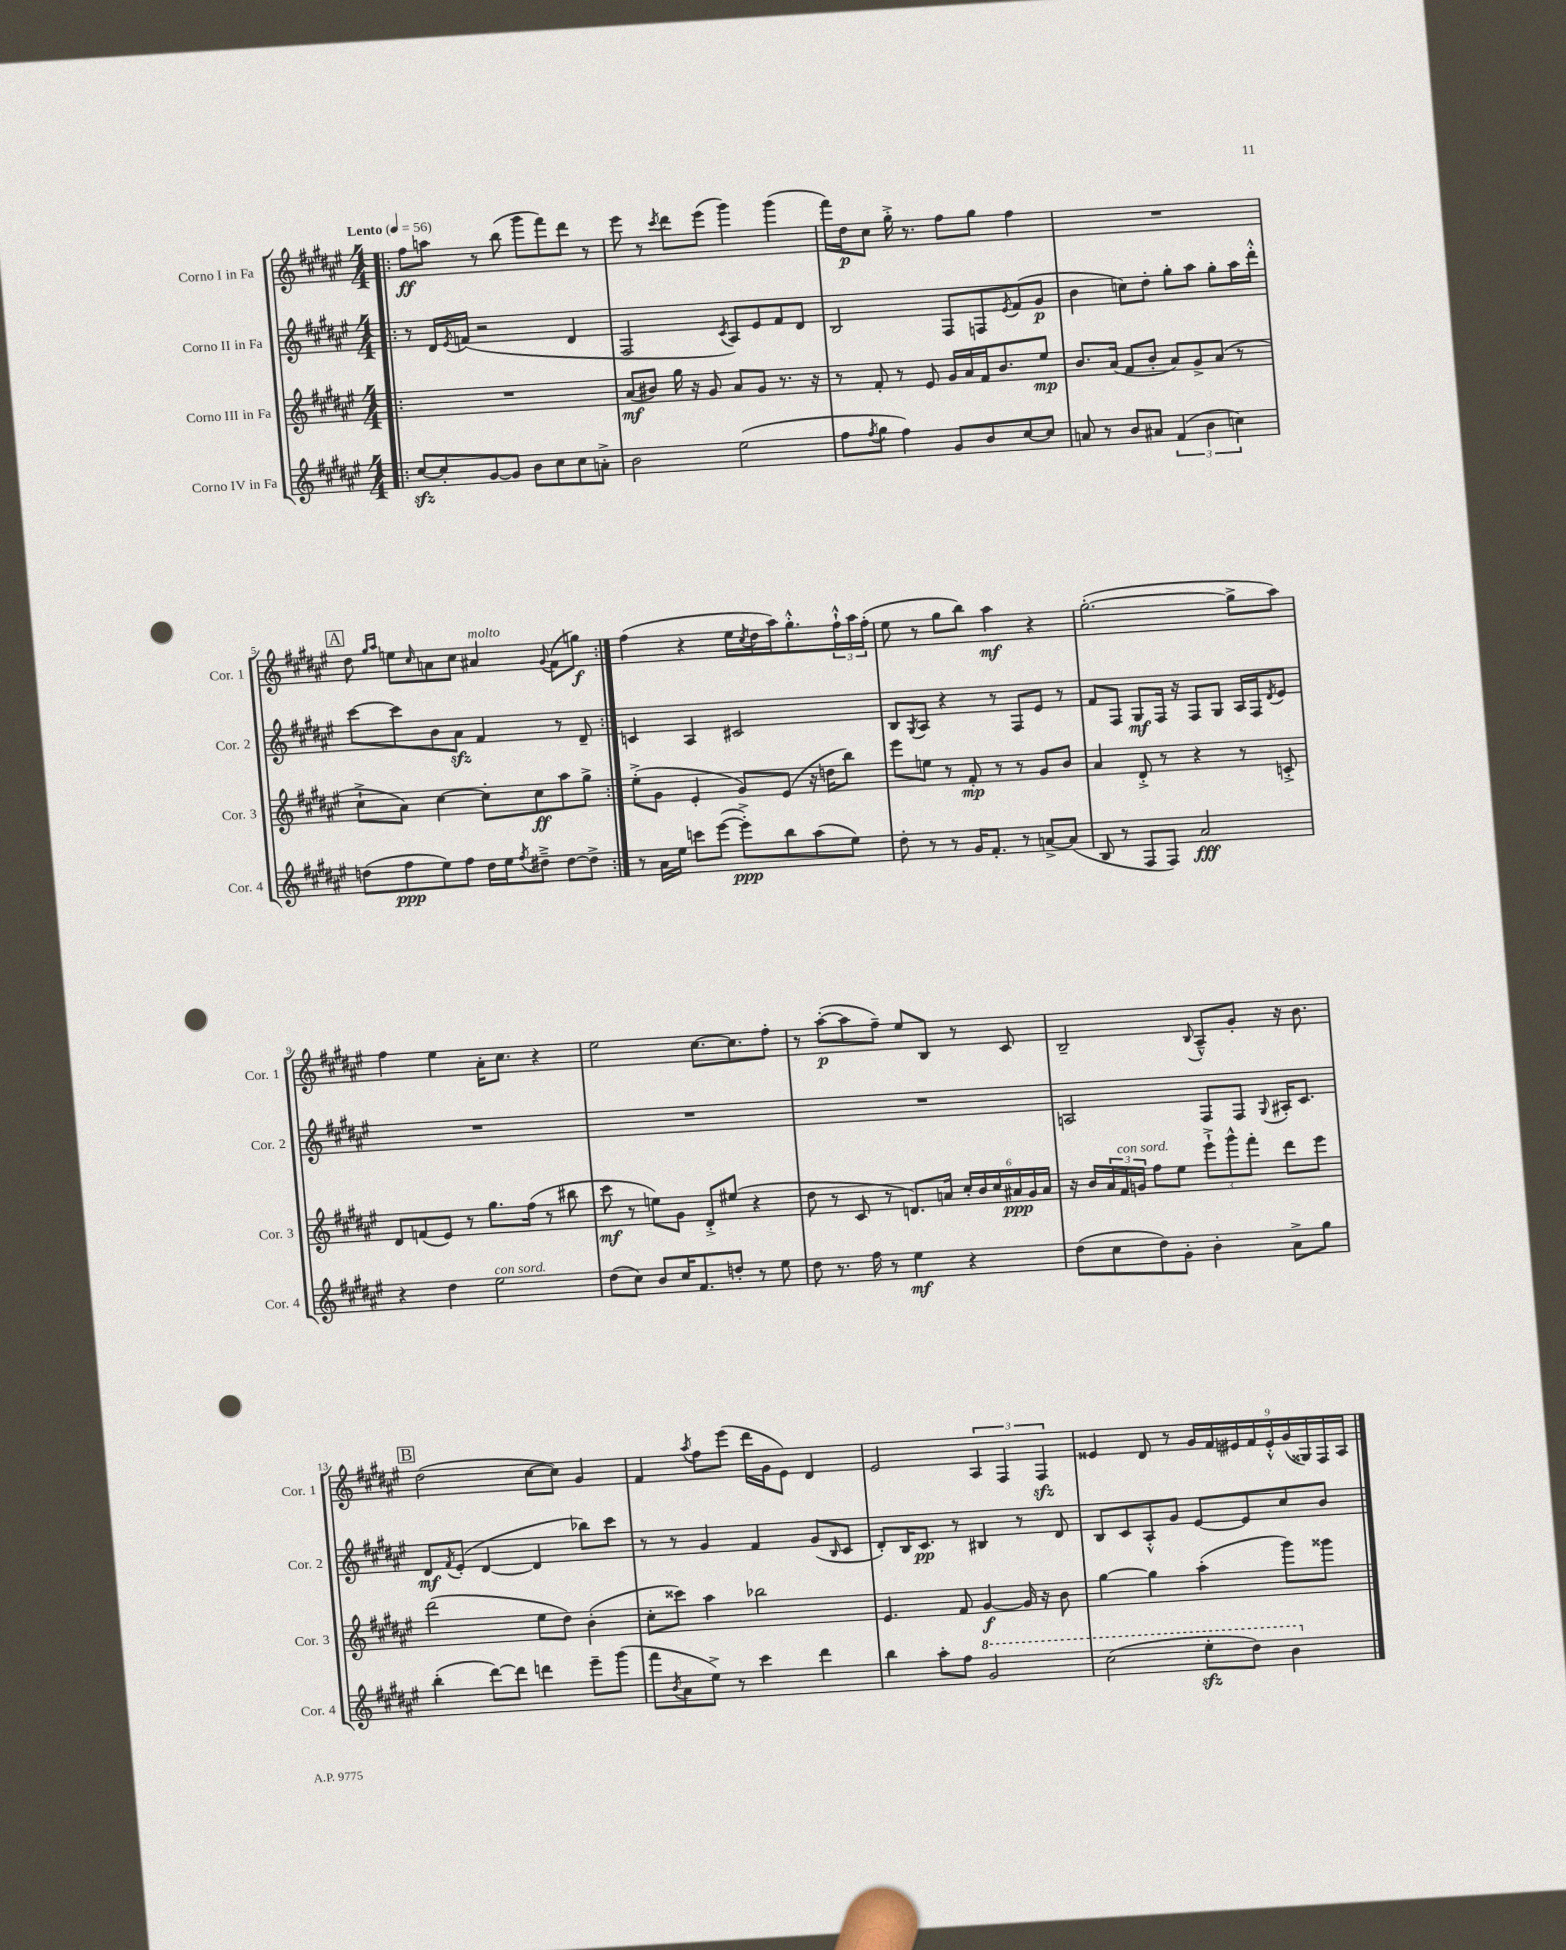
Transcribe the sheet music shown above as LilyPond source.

<<
\new StaffGroup <<
\new Staff = "s0" \with { instrumentName = "Corno I in Fa" shortInstrumentName = "Cor. 1" } {
    \clef treble \key fis \major \numericTimeSignature \time 4/4 \tempo "Lento" 4 = 56
    \repeat volta 2 { \bar ".|:" fis''8\ff a''8 r8 b''8( gis'''8 fis'''8) dis'''8 r8 |
    eis'''8 r8 \acciaccatura { cis'''8 } dis'''8 eis'''8( gis'''4) gis'''4( |
    fis'''16) dis''16\p cis''8 gis''16-.-> r8. fis''8 gis''8 fis''4 |
    R1 |
    \mark \markup { \box "A" } dis''8 \grace { gis''16 ais''16 } e''8 \grace { cis''16 } a'8 cis''8 ais'4^\markup { \italic "molto" } \appoggiatura { gis'8 } fis'8( g''8\f) | }
    fis''4( r4 eis''16 \acciaccatura { cis''8 } dis''16 ais''16) gis''8.-.-^ \tuplet 3/2 { fis''16-!-^ ais''16 fis''16-.( } |
    eis''8 r8 gis''8 b''8) ais''4\mf r4 |
    gis''2.~-.( gis''8-> ais''8) |
    fis''4 eis''4 ais'16-. cis''8. r4 |
    eis''2 cis''8.~ cis''8. fis''8-. |
    r8 ais''8~-.\p( ais''8 fis''8--) eis''8 b8 r8 cis'8 |
    b2-- \appoggiatura { b8 } ais8---^ gis'8-. r16 b'8. |
    \mark \markup { \box "B" } dis''2( cis''8~ cis''8) gis'4 |
    fis'4 \acciaccatura { ais''8 } fis''8 eis'''8( dis'''16 gis'16 eis'8) dis'4 |
    eis'2 \tuplet 3/2 { ais4 fis4 fis4\sfz } |
    eisis'4 dis'8 r8 \tuplet 9/8 { gis'16 fis'16 eis'16 fis'16 eis'16-.-^ gis'16( gisis16) fis16 ais16 } \bar "|." |
}
\new Staff = "s1" \with { instrumentName = "Corno II in Fa" shortInstrumentName = "Cor. 2" } {
    \clef treble \key fis \major \numericTimeSignature \time 4/4
    \repeat volta 2 { \bar ".|:" r8 dis'16 \acciaccatura { eis'8 } f'16( r2 dis'4 |
    fis2 \acciaccatura { cis'8 } ais8) eis'8 fis'8 dis'8 |
    b2 fis8 f8 \acciaccatura { eis'8 } fis'8( gis'8\p |
    b'4 c''8) dis''8-. gis''8-. ais''8 gis''8-. ais''16 dis'''16-.-^ |
    \mark \markup { \box "A" } cis'''8~ cis'''8 b'8 ais'8\sfz fis'4 r8 dis'8-- | }
    c'4 ais4 cis'2 |
    b8 \acciaccatura { gis8 } ais8 r4 r8 fis8 eis'8 r8 |
    fis'8 fis8 gis8\mf fis16 r16 fis8 gis8 ais16 fis16 \acciaccatura { dis'8 } eis'8 |
    R1 |
    R1 |
    R1 |
    a2 fis8 fis8 \appoggiatura { gis8 } ais16-. cis'8. |
    \mark \markup { \box "B" } dis'8\mf \acciaccatura { fis'8 } eis'8-.( dis'4~ dis'4 bes''8) cis'''8 |
    r8 r8 gis'4 fis'4 gis'8( \grace { b16 } cis'8 |
    dis'8-.) b16 cis'8.\pp r8 bis4 r8 dis'8 |
    b8 cis'8 ais8-.-^ gis'8 eis'8~ eis'8 cis''8 b'8 \bar "|." |
}
\new Staff = "s2" \with { instrumentName = "Corno III in Fa" shortInstrumentName = "Cor. 3" } {
    \clef treble \key fis \major \numericTimeSignature \time 4/4
    \repeat volta 2 { \bar ".|:" R1 |
    ais'8\mf( bis'8) gis''16 r16 gis'8 ais'8 gis'8 r8. r16 |
    r8 fis'8-. r8 eis'8 gis'16 ais'16 fis'16 b'8. eis''8\mp |
    b'8. ais'16( fis'8 b'8-. ais'8) gis'8-> ais'8( r8 |
    \mark \markup { \box "A" } cis''8-!-> ais'8) cis''4~ cis''8-. cis''8\ff ais''8 gis''8-> | }
    eis''8-.->( gis'8 eis'4-. gis'8) eis'8( r16 d''16 b''8) |
    eis'''8 e''8 r8 fis'8-.\mp r8 r8 gis'8 b'8 |
    ais'4 dis'8-.-> r8 r4 r8 c'8-.-> |
    dis'8 f'8( eis'8) r8 gis''8. fis''16( r8 bis''8 |
    cis'''8\mf r8 e''8) gis'8 dis'8-.-> eis''8( r4 |
    dis''8 r8 cis'8 r8 d'8.) a'16 \tuplet 6/4 { cis''16-. b'16 cis''16 ais'16\ppp gis'16 ais'16 } |
    r16 b'16 \tuplet 3/2 { ais'16 fis'16^\markup { \italic "con sord." } g'16 } fis''8 eis''8 \tuplet 3/2 { eis'''8-!-> gis'''8-^ fis'''8-. } dis'''8 eis'''8 |
    \mark \markup { \box "B" } dis'''2( eis''8 dis''8) b'4-.( |
    cis''8-. cisis'''8) ais''4 bes''2 |
    eis'4. fis'8 gis'4~\f gis'16 r16 b'8 |
    gis''4~ gis''4 ais''4-.( gis'''8) gisis'''8 \bar "|." |
}
\new Staff = "s3" \with { instrumentName = "Corno IV in Fa" shortInstrumentName = "Cor. 4" } {
    \clef treble \key fis \major \numericTimeSignature \time 4/4
    \repeat volta 2 { \bar ".|:" cis''8~\sfz cis''8-. gis'8~ gis'8 b'8 cis''8 cis''8 a'8-.-> |
    b'2 eis''2( |
    fis''8 \acciaccatura { fis''8 } gis''8 fis''4) gis'8 b'8 cis''8~ cis''8 |
    a'8 r8 b'8 ais'8 \tuplet 3/2 { fis'4( b'4 c''4) } |
    \mark \markup { \box "A" } d''8( fis''8\ppp eis''8) fis''8 d''16 eis''16 \acciaccatura { fis''8 } dis''8---> dis''8~ dis''8-> | }
    r8 ais'16 eis''16 c'''8 eis'''8~( eis'''8-.->\ppp) b''8 ais''8( eis''8) |
    dis''8-. r8 r8 gis'16 fis'8.-. r8 a'8~-> a'8( |
    b8 r8 fis8 fis8) ais'2\fff |
    r4 dis''4 eis''2^\markup { \italic "con sord." } |
    dis''8( cis''8) b'8 cis''16 fis'8. d''8-. r8 eis''8 |
    dis''8 r8. fis''16 r8 eis''4\mf r4 |
    dis''8( cis''8 dis''8) gis'8-. b'4-. ais'8-> gis''8 |
    \mark \markup { \box "B" } b''4-.( dis'''8~) dis'''8 d'''4 eis'''8-- gis'''8( |
    fis'''8 \acciaccatura { b'8 } ais'8 eis''8->) r8 cis'''4 dis'''4 |
    b''4 ais''8-. fis''8 \ottava #1 gis''2 |
    cis'''2( eis'''8-.\sfz dis'''8) b''4 \ottava #0 \bar "|." |
}
>>
>>
